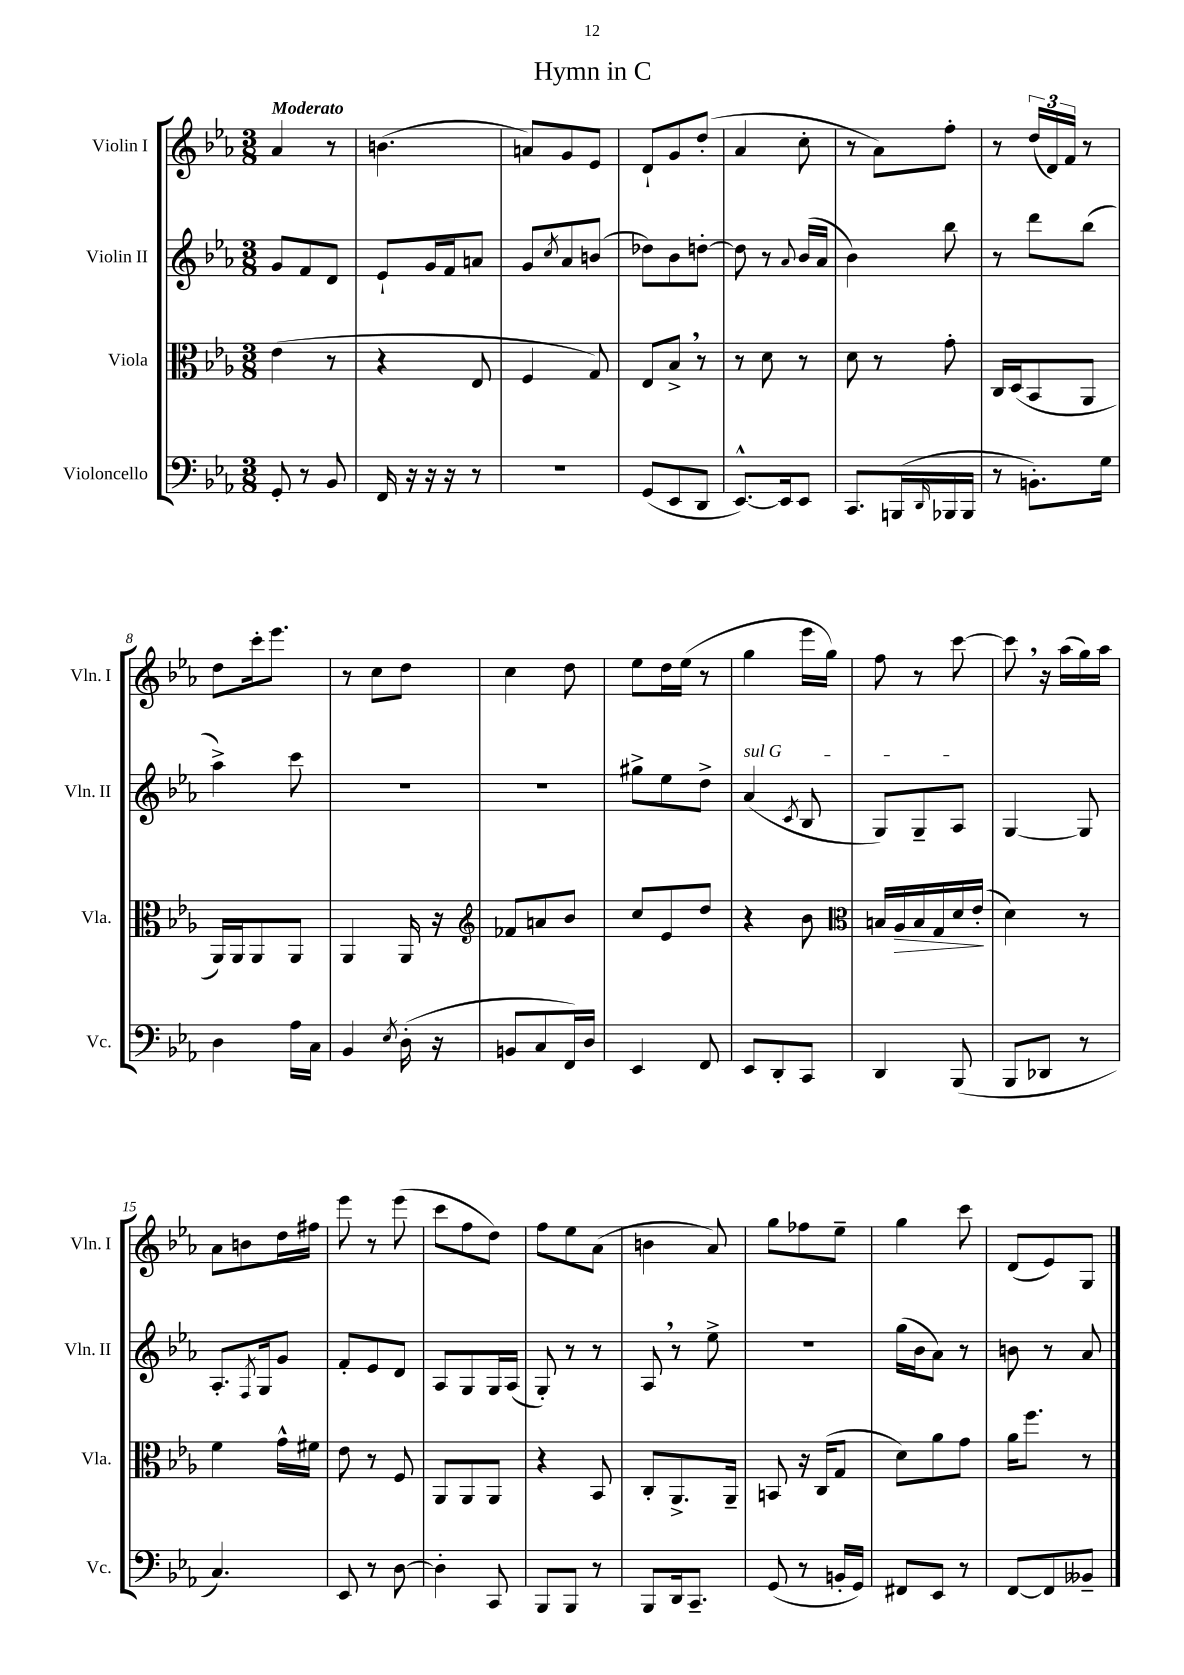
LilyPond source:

\header { title = "Hymn in C" }
<<
\new StaffGroup <<
\new Staff = "s0" \with { instrumentName = "Violin I" shortInstrumentName = "Vln. I" } {
    \clef treble \key ees \major \numericTimeSignature \time 3/8 \tempo "Moderato"
    aes'4 r8 |
    b'4.( |
    a'8) g'8 ees'8 |
    d'8-! g'8 d''8-.( |
    aes'4 c''8-. |
    r8 aes'8) f''8-. |
    r8 \tuplet 3/2 { d''16( d'16) f'16 } r8 |
    d''8 c'''16-. ees'''8. |
    r8 c''8 d''8 |
    c''4 d''8 |
    ees''8 d''16 ees''16( r8 |
    g''4 ees'''16 g''16) |
    f''8 r8 c'''8~ |
    c'''8 \breathe r16 aes''16( g''16) aes''16 |
    aes'8 b'8 d''16 fis''16 |
    ees'''8 r8 ees'''8( |
    c'''8 f''8 d''8) |
    f''8 ees''8 aes'8( |
    b'4 aes'8) |
    g''8 fes''8 ees''8-- |
    g''4 c'''8 |
    d'8( ees'8) g8 \bar "|." |
}
\new Staff = "s1" \with { instrumentName = "Violin II" shortInstrumentName = "Vln. II" } {
    \clef treble \key ees \major \numericTimeSignature \time 3/8
    g'8 f'8 d'8 |
    ees'8-! g'16 f'16 a'8 |
    g'8 \acciaccatura { c''8 } aes'8 b'8( |
    des''8) bes'8 d''8~-. |
    d''8 r8 \appoggiatura { aes'8 } bes'16( aes'16 |
    bes'4) bes''8 |
    r8 d'''8 bes''8( |
    aes''4->) c'''8 |
    R4. |
    R4. |
    gis''8-> ees''8 d''8-> |
    \once \override TextSpanner.bound-details.left.text = \markup { \italic "sul G" } aes'4\startTextSpan( \acciaccatura { c'8 } bes8 |
    g8) g8-- aes8\stopTextSpan |
    g4~ g8 |
    aes8.-. \acciaccatura { f8 } g16 g'8 |
    f'8-. ees'8 d'8 |
    aes8 g8 g16 aes16( |
    g8-.) r8 r8 |
    aes8 \breathe r8 ees''8-> |
    r4. |
    g''16( bes'16 aes'8) r8 |
    b'8 r8 aes'8 \bar "|." |
}
\new Staff = "s2" \with { instrumentName = "Viola" shortInstrumentName = "Vla." } {
    \clef alto \key ees \major \numericTimeSignature \time 3/8
    ees'4( r8 |
    r4 ees8 |
    f4 g8) |
    ees8 bes8-> \breathe r8 |
    r8 d'8 r8 |
    d'8 r8 g'8-. |
    c16 d16( bes,8 aes,8 |
    aes,16) aes,16 aes,8 aes,8 |
    aes,4 aes,16 r16 |
    \clef treble fes'8 a'8 bes'8 |
    c''8 ees'8 d''8 |
    r4 bes'8 |
    \clef alto b16 aes16\> b16 g16 d'16 ees'16-.\!( |
    d'4) r8 |
    f'4 g'16-^ fis'16 |
    ees'8 r8 f8 |
    aes,8 aes,8 aes,8 |
    r4 bes,8 |
    c8-. aes,8.-> aes,16-- |
    b,8 r16 c16( g8 |
    d'8) aes'8 g'8 |
    aes'16 f''8. r8 \bar "|." |
}
\new Staff = "s3" \with { instrumentName = "Violoncello" shortInstrumentName = "Vc." } {
    \clef bass \key ees \major \numericTimeSignature \time 3/8
    g,8-. r8 bes,8 |
    f,16 r16 r16 r16 r8 |
    R4. |
    g,8( ees,8 d,8 |
    ees,8.~-^) ees,16 ees,8 |
    c,8. b,,16( \grace { d,16 } bes,,16 bes,,16 |
    r8 b,8.-.) g16 |
    d4 aes16 c16 |
    bes,4 \acciaccatura { ees8 } d16-.( r16 |
    b,8 c8 f,16) d16 |
    ees,4 f,8 |
    ees,8 d,8-. c,8 |
    d,4 bes,,8( |
    bes,,8 des,8 r8 |
    c4.) |
    ees,8 r8 d8~ |
    d4-. c,8 |
    bes,,8 bes,,8 r8 |
    bes,,8 d,16 c,8.-- |
    g,8( r8 b,16-. g,16) |
    fis,8 ees,8 r8 |
    f,8~ f,8 beses,8-- \bar "|." |
}
>>
>>
